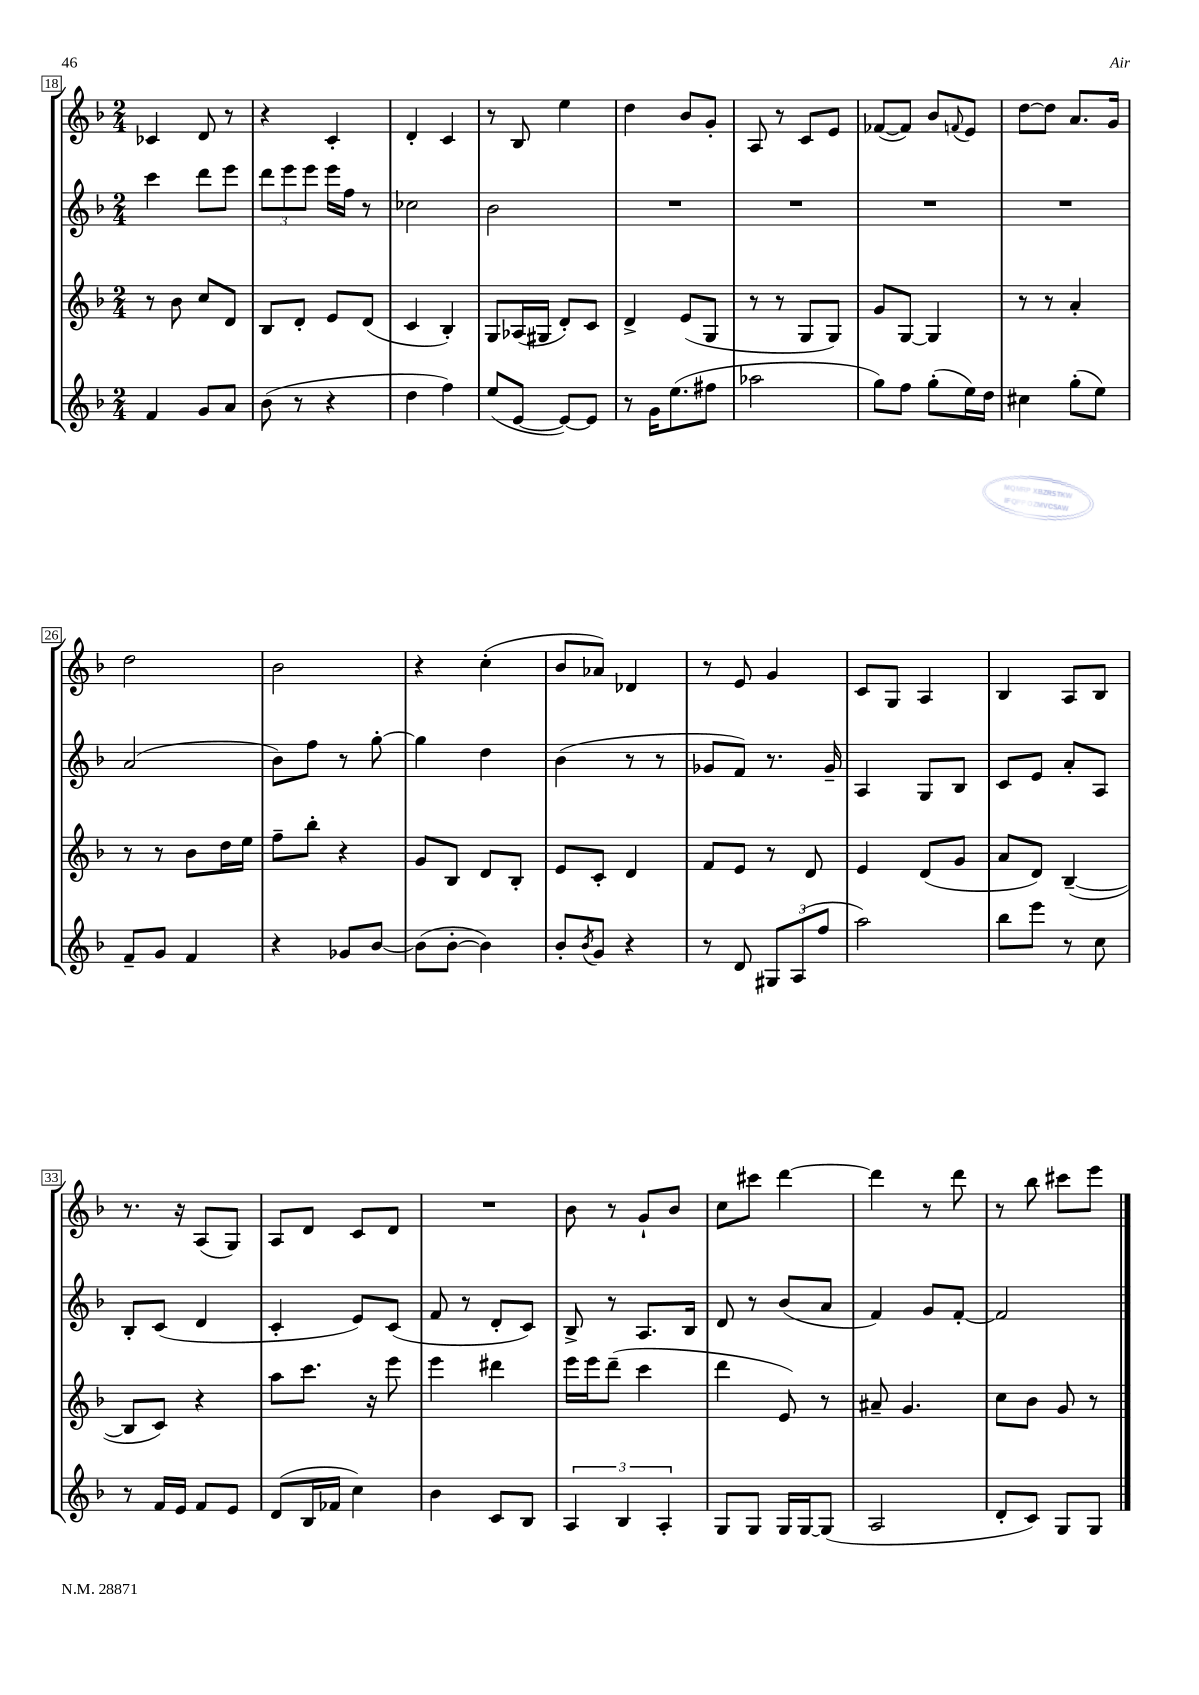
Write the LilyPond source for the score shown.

<<
\new StaffGroup <<
\new Staff = "s0" {
    \clef treble \key f \major \numericTimeSignature \time 2/4
    ces'4 d'8 r8 |
    r4 c'4-. |
    d'4-. c'4 |
    r8 bes8 e''4 |
    d''4 bes'8 g'8-. |
    a8 r8 c'8 e'8 |
    fes'8~( fes'8) bes'8 \appoggiatura { f'8 } e'8 |
    d''8~ d''8 a'8. g'16 |
    d''2 |
    bes'2 |
    r4 c''4-.( |
    bes'8 aes'8) des'4 |
    r8 e'8 g'4 |
    c'8 g8 a4 |
    bes4 a8 bes8 |
    r8. r16 a8( g8) |
    a8 d'8 c'8 d'8 |
    R2 |
    bes'8 r8 g'8-! bes'8 |
    c''8 cis'''8 d'''4~ |
    d'''4 r8 d'''8 |
    r8 bes''8 cis'''8 e'''8 \bar "|." |
}
\new Staff = "s1" {
    \clef treble \key f \major \numericTimeSignature \time 2/4
    c'''4 d'''8 e'''8 |
    \tuplet 3/2 { d'''8 e'''8 e'''8 } e'''16 f''16 r8 |
    ces''2 |
    bes'2 |
    R2 |
    R2 |
    R2 |
    R2 |
    a'2( |
    bes'8) f''8 r8 g''8~-. |
    g''4 d''4 |
    bes'4( r8 r8 |
    ges'8 f'8) r8. ges'16-- |
    a4 g8 bes8 |
    c'8 e'8 a'8-. a8 |
    bes8-. c'8( d'4 |
    c'4-. e'8) c'8( |
    f'8 r8 d'8-. c'8) |
    bes8-> r8 a8. bes16 |
    d'8 r8 bes'8( a'8 |
    f'4) g'8 f'8~-. |
    f'2 \bar "|." |
}
\new Staff = "s2" {
    \clef treble \key f \major \numericTimeSignature \time 2/4
    r8 bes'8 c''8 d'8 |
    bes8 d'8-. e'8 d'8( |
    c'4 bes4-.) |
    g8 aes16( gis16 d'8-.) c'8 |
    d'4-> e'8( g8 |
    r8 r8 g8 g8) |
    g'8 g8~ g4 |
    r8 r8 a'4-. |
    r8 r8 bes'8 d''16 e''16 |
    f''8-- bes''8-. r4 |
    g'8 bes8 d'8 bes8-. |
    e'8 c'8-. d'4 |
    f'8 e'8 r8 d'8 |
    e'4 d'8( g'8 |
    a'8 d'8) bes4~--( |
    bes8 c'8) r4 |
    a''8 c'''8. r16 e'''8 |
    e'''4 dis'''4 |
    e'''16 e'''16 d'''8--( c'''4 |
    d'''4 e'8) r8 |
    ais'8-- g'4. |
    c''8 bes'8 g'8 r8 \bar "|." |
}
\new Staff = "s3" {
    \clef treble \key f \major \numericTimeSignature \time 2/4
    f'4 g'8 a'8 |
    bes'8( r8 r4 |
    d''4 f''4) |
    e''8( e'8~ e'8~) e'8 |
    r8 g'16 e''8.( fis''8 |
    aes''2 |
    g''8) f''8 g''8-.( e''16) d''16 |
    cis''4 g''8-.( e''8) |
    f'8-- g'8 f'4 |
    r4 ges'8 bes'8~ |
    bes'8( bes'8~-. bes'4) |
    bes'8-. \acciaccatura { bes'8 } g'8 r4 |
    r8 d'8 \tuplet 3/2 { gis8 a8( f''8 } |
    a''2) |
    bes''8 e'''8 r8 c''8 |
    r8 f'16 e'16 f'8 e'8 |
    d'8( bes16 fes'16 c''4) |
    bes'4 c'8 bes8 |
    \tuplet 3/2 { a4 bes4 a4-. } |
    g8 g8 g16 g16~ g8( |
    a2 |
    d'8-. c'8) g8 g8 \bar "|." |
}
>>
>>
\layout { \context { \Score currentBarNumber = #18 \override BarNumber.stencil = #(make-stencil-boxer 0.1 0.3 ly:text-interface::print) } }
